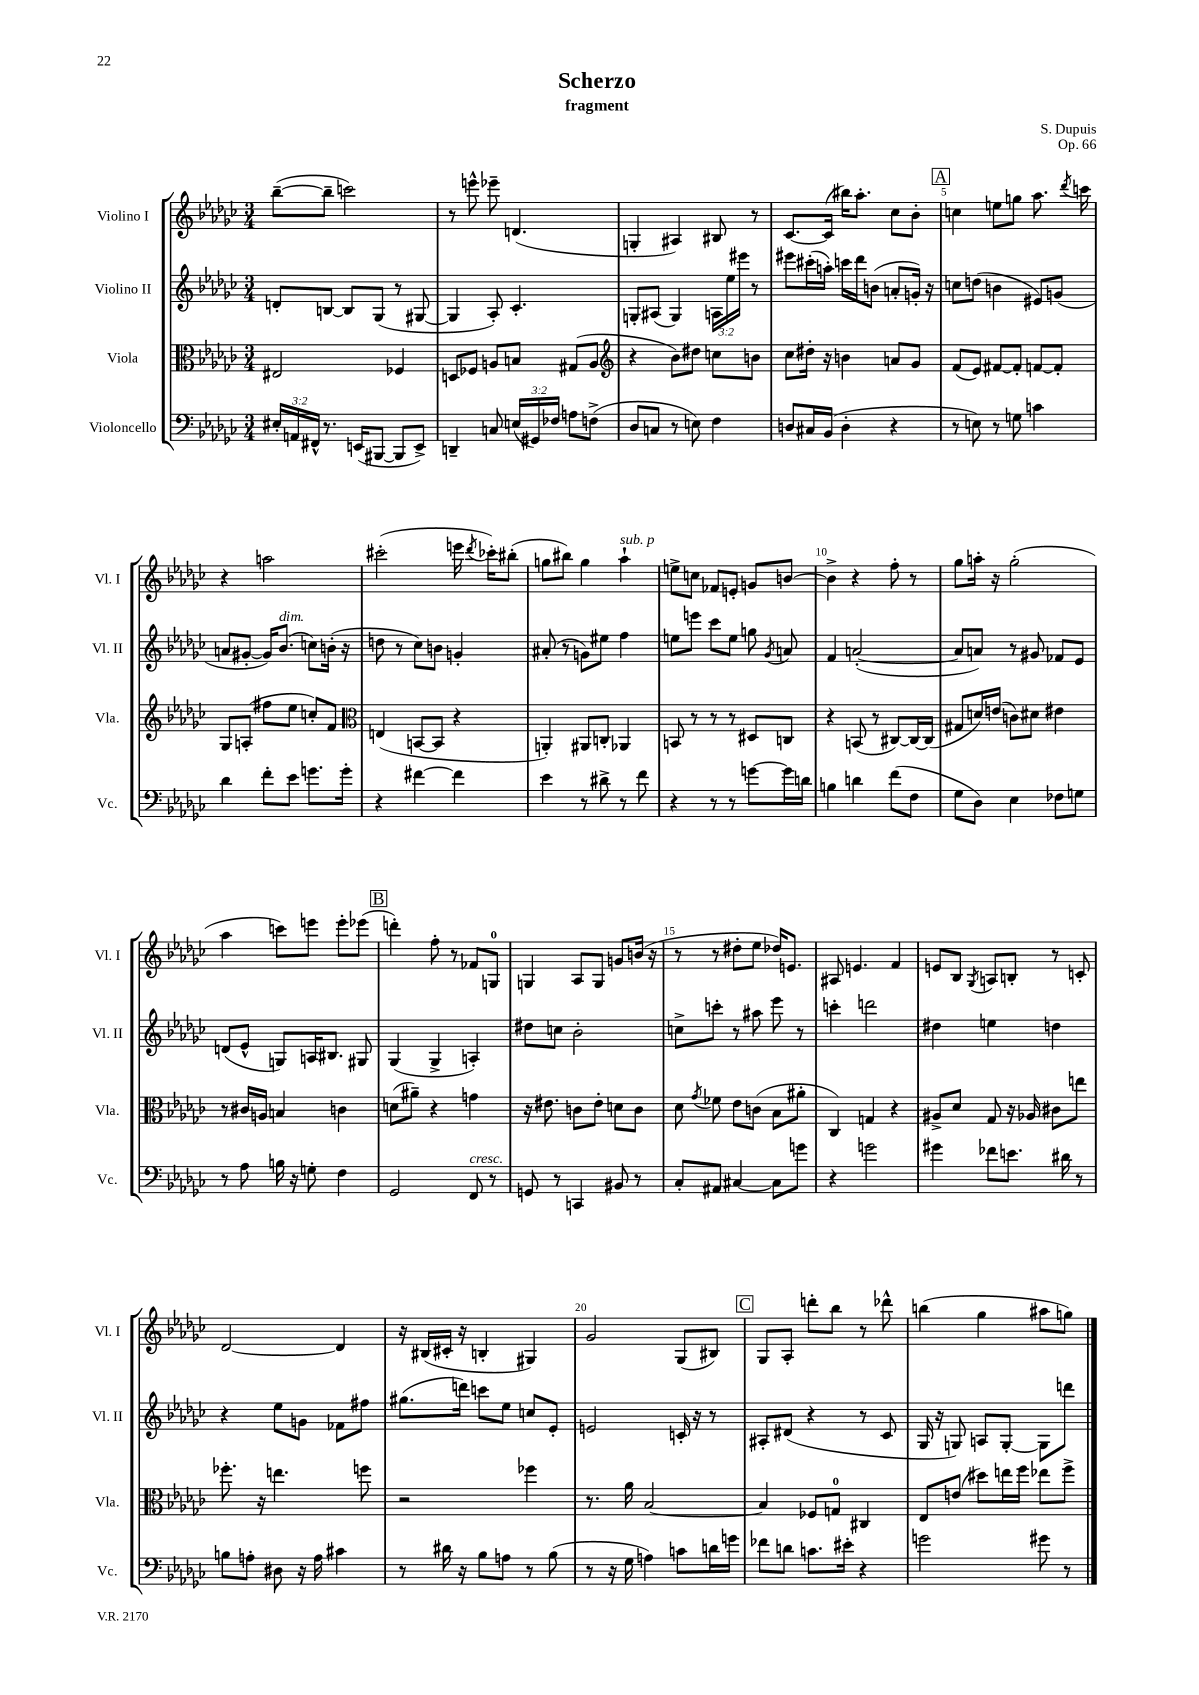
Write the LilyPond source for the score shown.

\header { title = "Scherzo" composer = "S. Dupuis" subtitle = "fragment" opus = "Op. 66" }
<<
\new StaffGroup <<
\new Staff = "s0" \with { instrumentName = "Violino I" shortInstrumentName = "Vl. I" } {
    \clef treble \key ges \major \numericTimeSignature \time 3/4
    \autoBeamOff bes''8[~--( bes''8]-- c'''2) |
    r8 e'''8-^ ees'''8-- d'4.( |
    g4-. ais4) bis8 r8 |
    ces'8.[~ ces'16]( bis''16[) aes''8.]-. ces''8[ bes'8]-. |
    \mark \markup { \box "A" } c''4 e''8[ g''8] aes''8. \acciaccatura { des'''8 } c'''16 |
    r4 a''2 |
    cis'''2-.( e'''16 \acciaccatura { des'''8 } ces'''16[-.) bis''8]-.( |
    g''8[ bis''8]) g''4 aes''4-!^\markup { \italic "sub. p" } |
    e''8[-> c''8] fes'8[ e'8]-. g'8[ b'8]~ |
    b'4-> r4 f''8-. r8 |
    ges''8[ a''16]-. r16 ges''2-.( |
    aes''4 c'''8[) e'''8] e'''8[-. ees'''8]( |
    \mark \markup { \box "B" } d'''4-.) f''8-. r8 fes'8[ g8]-0 |
    g4 aes8[ g8] g'8[ b'16]( r16 |
    r8 r8 dis''8[-. ees''8] des''16[) e'8.] |
    ais8 e'4. f'4 |
    e'8[ bes8] \acciaccatura { ges8 } a8[ b8]-. r8 c'8-. |
    des'2~ des'4 |
    r16 bis16[( cis'16]-. r16 b4-. gis4) |
    ges'2 ges8[( bis8]) |
    \mark \markup { \box "C" } ges8[ aes8]-. d'''8[-. bes''8] r8 des'''8-^ |
    b''4( ges''4 ais''8[ g''8]) \bar "|." |
}
\new Staff = "s1" \with { instrumentName = "Violino II" shortInstrumentName = "Vl. II" } {
    \clef treble \key ges \major \numericTimeSignature \time 3/4 \override Staff.TupletNumber.text = #tuplet-number::calc-fraction-text
    \autoBeamOff d'8[-. b8]~ b8[ ges8]( r8 gis8~ |
    gis4 aes8-.) ces'4.-. |
    g8[-. ais8]( g4) \tuplet 3/2 { a16[ ees''16 eis'''16] } r8 |
    eis'''8[ cis'''16-.( a''16]-.) c'''16[ des'''16 b'8]( a'8[-. g'16]-.) r16 |
    \mark \markup { \box "A" } c''8[ d''8]( b'4 eis'8[) g'8]( |
    a'8[ gis'8]~-. gis'16[) bes'8.]^\markup { \italic "dim." }( c''8[) b'16]-.( r16 |
    d''8 r8 ces''8[) b'8] g'4-. |
    ais'8-.( r8 g'8[) eis''8] f''4 |
    e''8[ e'''8] ces'''8[ e''8] g''8 \acciaccatura { ges'8 } a'8 |
    f'4 a'2~-.( |
    a'8[ a'8]) r8 gis'8 fes'8[ ees'8] |
    d'8[( ees'8]-^ g8[) a16 bis8.] gis8 |
    \mark \markup { \box "B" } ges4( ges4-> a4-.) |
    dis''8[ c''8] bes'2-. |
    c''8[-> c'''8]-. r8 ais''8 ees'''8 r8 |
    c'''4-. d'''2 |
    dis''4 e''4 d''4 |
    r4 ees''8[ g'8] fes'8[ fis''8] |
    gis''8.[( d'''16]) c'''8[ ees''8] c''8[ ees'8]-. |
    e'2 c'16-. r16 r8 |
    \mark \markup { \box "C" } ais8[-. dis'8]( r4 r8 ces'8 |
    ges16 r16 g8) a8[ g8]~-. g8[ d'''8] \bar "|." |
}
\new Staff = "s2" \with { instrumentName = "Viola" shortInstrumentName = "Vla." } {
    \clef alto \key ges \major \numericTimeSignature \time 3/4
    \autoBeamOff eis2 fes4 |
    d8[ fes8] a8[ b8] gis8[( a8] |
    \clef treble r4 bes'8[) dis''8] c''8[ b'8] |
    ces''8[ dis''16]-. r16 b'4 a'8[ ges'8] |
    \mark \markup { \box "A" } f'8[( ees'8]) fis'8[~ fis'8]-. f'8[~ f'8]-. |
    ges8[ a8]-.( fis''8[ ees''8] c''8[-.) f'8] |
    \clef alto e4( b,8[~ b,8] r4 |
    a,4-.) ais,8[ c8]-. aes,4 |
    b,8 r8 r8 r8 dis8[ c8] |
    r4 b,8( r8 cis8[~) cis16~ cis16]( |
    gis8[ d'16) e'16]( c'8[) dis'8] eis'4 |
    r8 cis'16[ a16] b4 c'4 |
    \mark \markup { \box "B" } d'8[( ais'8]--) r4 g'4 |
    r16 eis'8. c'8[ eis'8]-. d'8[ c'8] |
    des'8 \acciaccatura { ges'8 } fes'8 ees'8[ c'8]( bes8[ ais'8]-. |
    ces4) g4 r4 |
    ais8[-> des'8] ges8 r16 aes16 cis'8[ e''8] |
    fes''8.-. r16 e''4. f''8 |
    r2 fes''4 |
    r8. aes'16 bes2~ |
    \mark \markup { \box "C" } bes4 fes8[ g8]-0 cis4 |
    ees8[ e'8]( dis''8[) e''16 f''16] ees''8[ f''8]-> \bar "|." |
}
\new Staff = "s3" \with { instrumentName = "Violoncello" shortInstrumentName = "Vc." } {
    \clef bass \key ges \major \numericTimeSignature \time 3/4 \override Staff.TupletNumber.text = #tuplet-number::calc-fraction-text
    \autoBeamOff \tuplet 3/2 { eis16[-. a,16 fis,16]-^ } r8. e,16[( bis,,8]~ bis,,8[ e,8]->) |
    d,4-- c8 \tuplet 3/2 { e16[( gis,16) fes16] } a8[ f8]->( |
    des8[ c8] r8 e8) f4 |
    d8[ cis16 bes,16]( d4-. r4 |
    \mark \markup { \box "A" } r8 e8) r8 g8 c'4 |
    des'4 f'8[-. ees'8] g'8.[ g'16]-. |
    r4 fis'4~ fis'4 |
    ees'4 r8 dis'8-> r8 f'8 |
    r4 r8 r8 g'8[~ g'16 d'16] |
    b4 d'4 f'8[( f8] |
    ges8[ des8]) ees4 fes8[ g8] |
    r8 aes8 b16 r16 g8-. f4 |
    \mark \markup { \box "B" } ges,2 f,8^\markup { \italic "cresc." } r8 |
    g,8 r8 c,4 bis,8 r8 |
    ces8[-. ais,8] cis4~ cis8[ g'8] |
    r4 g'2 |
    gis'4 fes'8[ e'8.] dis'16 r8 |
    b8[ a8]-. dis8 r16 a16 cis'4 |
    r8 dis'16 r16 bes8[ a8] r8 bes8( |
    r8 r16 ges16 a4) c'8[ d'16 g'16] |
    \mark \markup { \box "C" } fes'8[ d'8] c'8.[ eis'16]-. r4 |
    g'2 gis'8 r8 \bar "|." |
}
>>
>>
\layout { \context { \Score \override BarNumber.break-visibility = ##(#f #t #t) barNumberVisibility = #(every-nth-bar-number-visible 5) } }
